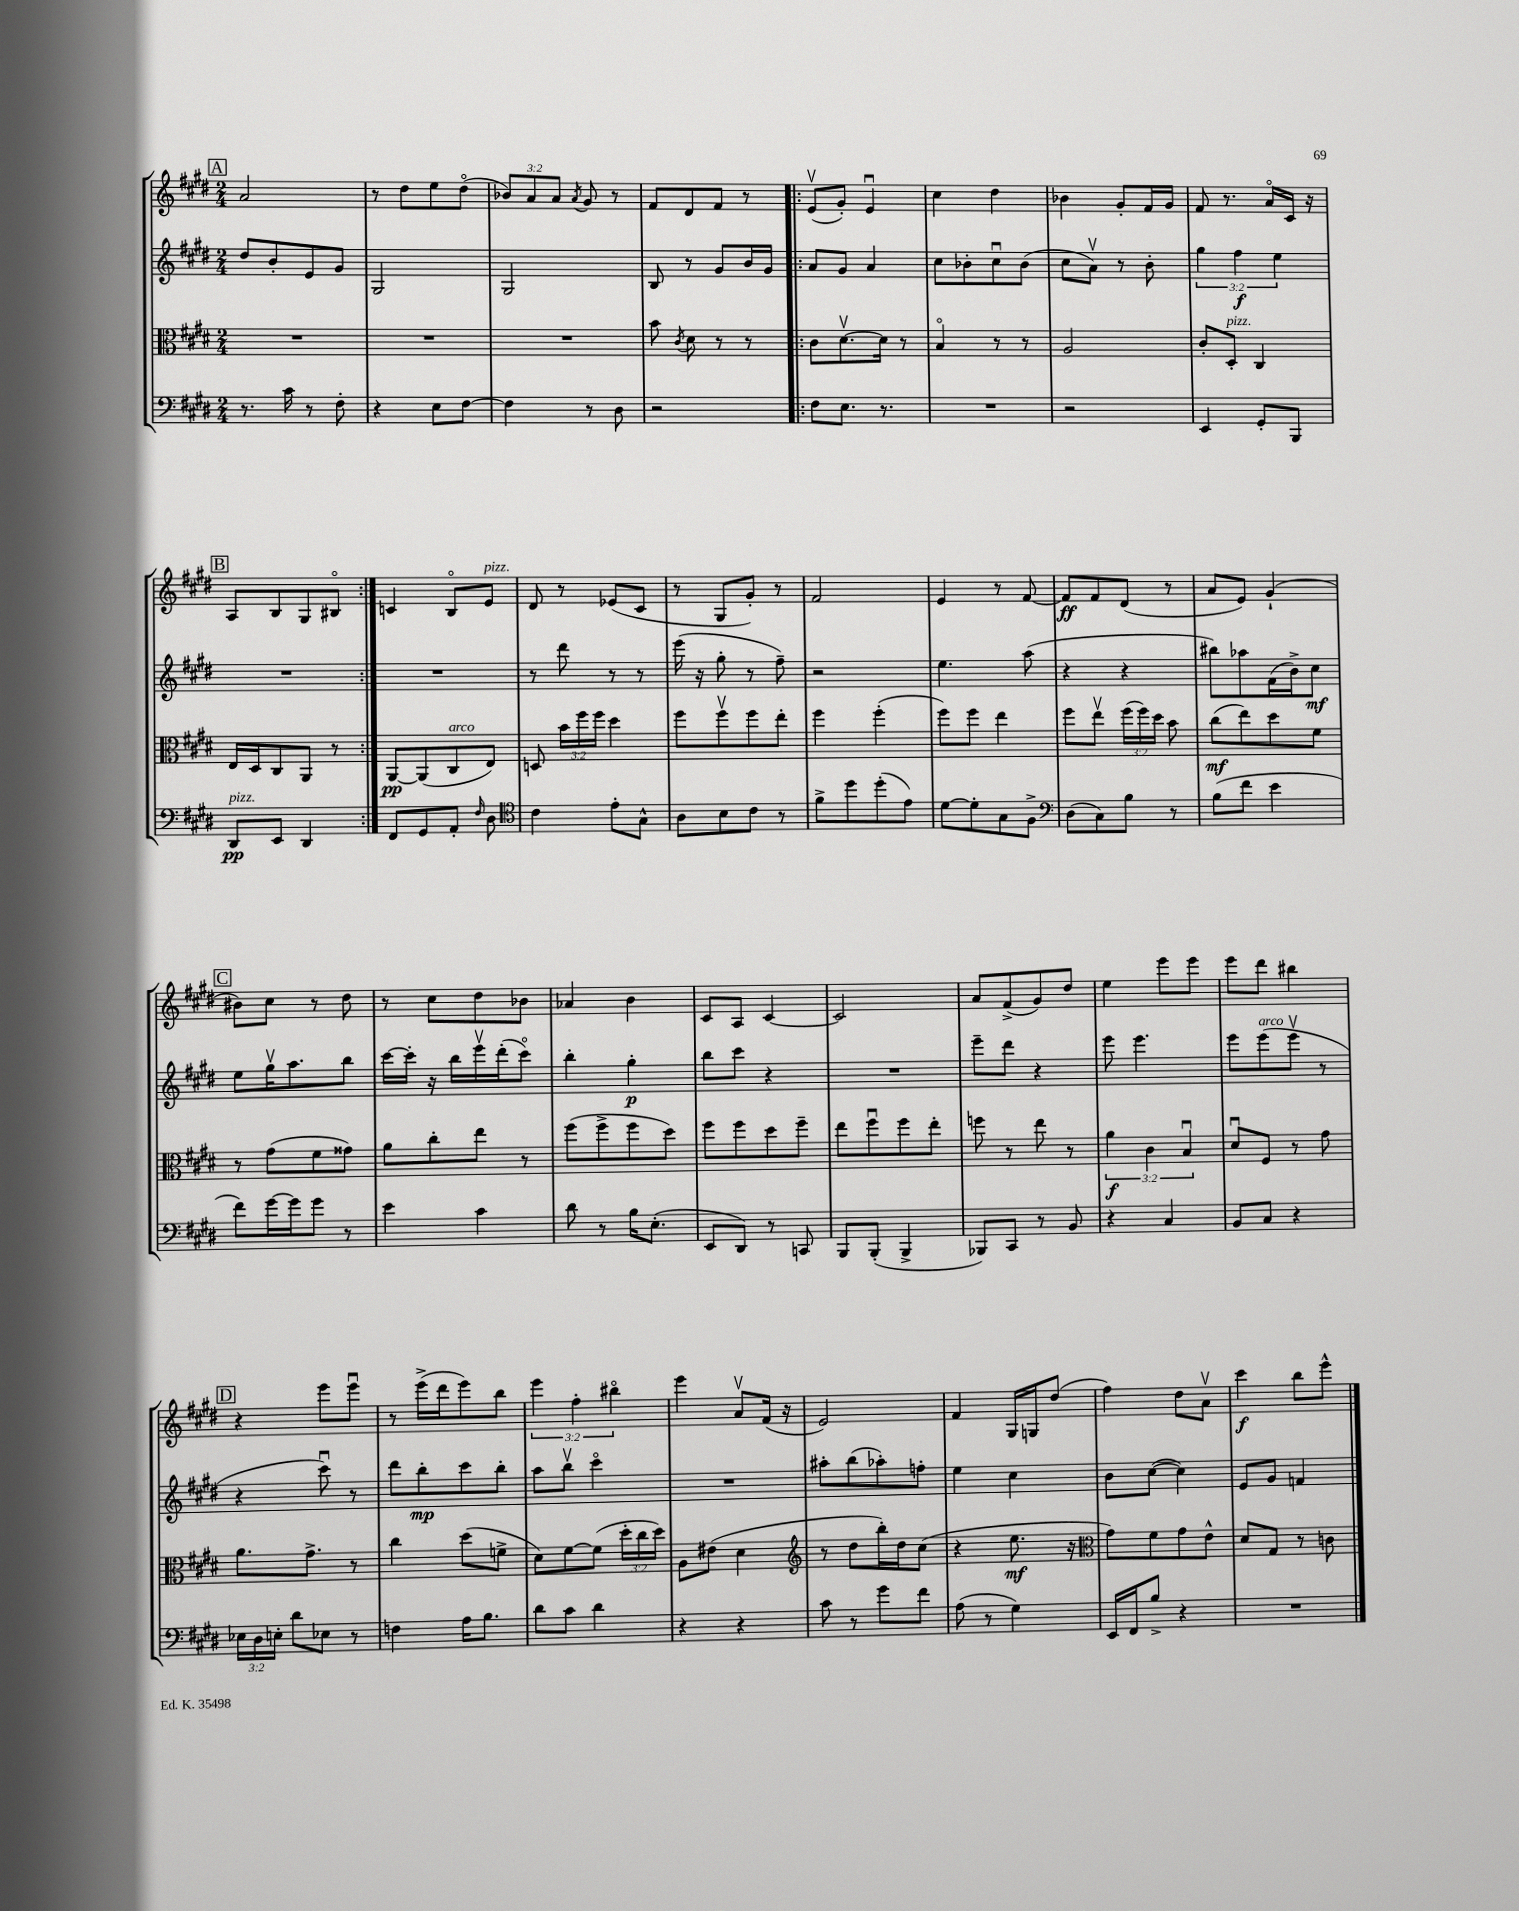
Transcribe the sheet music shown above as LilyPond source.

<<
\new StaffGroup <<
\new Staff = "s0" {
    \clef treble \key e \major \numericTimeSignature \time 2/4 \override Staff.TupletNumber.text = #tuplet-number::calc-fraction-text
    \autoBeamOff \mark \markup { \box "A" } a'2 |
    r8 dis''8[ e''8 dis''8]\flageolet( |
    \tuplet 3/2 { bes'8[) a'8 a'8] } \acciaccatura { a'8 } gis'8 r8 |
    fis'8[ dis'8 fis'8] r8 |
    \repeat volta 2 { e'8[\upbow( gis'8]-.) e'4\downbow |
    cis''4 dis''4 |
    bes'4 gis'8[-. fis'16 gis'16] |
    fis'8 r8. a'16[\flageolet cis'16] r16 |
    \mark \markup { \box "B" } a8[ b8 gis8 bis8]\flageolet | }
    c'4 b8[\flageolet e'8]^\markup { \italic "pizz." } |
    dis'8 r8 ees'8[( cis'8] |
    r8 gis8[ gis'8]-.) r8 |
    fis'2 |
    e'4 r8 fis'8~ |
    fis'8[\ff fis'8 dis'8]( r8 |
    a'8[ e'8]) gis'4-!( |
    \mark \markup { \box "C" } bis'8[) cis''8] r8 dis''8 |
    r8 cis''8[ dis''8 bes'8] |
    aes'4 b'4 |
    cis'8[ a8] cis'4~ |
    cis'2 |
    a'8[ fis'8->( gis'8) dis''8] |
    e''4 e'''8[ e'''8] |
    e'''8[ dis'''8] bis''4 |
    \mark \markup { \box "D" } r4 e'''8[ e'''8]\downbow |
    r8 e'''16[->( dis'''16 e'''8) b''8] |
    \tuplet 3/2 { e'''4 fis''4-. bis''4\flageolet } |
    e'''4 a'8[\upbow fis'16]( r16 |
    e'2) |
    fis'4 gis16[ g16 dis''8]( |
    fis''4) dis''8[ a'8]\upbow |
    cis'''4\f b''8[ e'''8]-^ \bar "|." |
}
\new Staff = "s1" {
    \clef treble \key e \major \numericTimeSignature \time 2/4 \override Staff.TupletNumber.text = #tuplet-number::calc-fraction-text
    \autoBeamOff \mark \markup { \box "A" } dis''8[ b'8-. e'8 gis'8] |
    gis2 |
    gis2 |
    b8 r8 gis'8[ b'16 gis'16] |
    \repeat volta 2 { a'8[ gis'8] a'4 |
    cis''8[ bes'8-. cis''8\downbow bes'8]( |
    cis''8[ a'8]\upbow) r8 b'8-. |
    \tuplet 3/2 { gis''4 fis''4\f e''4 } |
    \mark \markup { \box "B" } R2 | }
    R2 |
    r8 dis'''8 r8 r8 |
    e'''16( r16 gis''8-. r8 fis''8--) |
    r2 |
    e''4. a''8( |
    r4 r4 |
    bis''8[) aes''8 fis'16( b'16->) cis''8]\mf |
    \mark \markup { \box "C" } e''8[ gis''16\upbow a''8. b''8] |
    cis'''16[~ cis'''16]-. r16 b''16[ e'''16\upbow dis'''16-.( cis'''8]\flageolet) |
    b''4-. gis''4-.\p |
    b''8[ cis'''8] r4 |
    R2 |
    e'''8[-- dis'''8] r4 |
    e'''8 e'''4. |
    e'''8[ e'''8^\markup { \italic "arco" }( e'''8]\upbow r8 |
    \mark \markup { \box "D" } r4 cis'''8\downbow) r8 |
    dis'''8[ b''8-.\mp cis'''8 b''8]-. |
    a''8[ b''8]\upbow cis'''4\flageolet |
    R2 |
    ais''8[-. b''8( aes''8-.) f''8]-. |
    e''4 cis''4 |
    b'8[ cis''8]~( cis''4) |
    e'8[ gis'8] f'4 \bar "|." |
}
\new Staff = "s2" {
    \clef alto \key e \major \numericTimeSignature \time 2/4 \override Staff.TupletNumber.text = #tuplet-number::calc-fraction-text
    \autoBeamOff \mark \markup { \box "A" } R2 |
    R2 |
    R2 |
    b'8 \acciaccatura { cis'8 } dis'8 r8 r8 |
    \repeat volta 2 { cis'8[ dis'8.~\upbow dis'16] r8 |
    b4\flageolet r8 r8 |
    a2 |
    cis'8[-. dis8]-.^\markup { \italic "pizz." } cis4 |
    \mark \markup { \box "B" } e16[ dis16 cis8 a,8] r8 | }
    a,8[~\pp a,8( cis8^\markup { \italic "arco" } e8]) |
    d8 \tuplet 3/2 { b'16[ fis''16 fis''16] } dis''4 |
    fis''8[ fis''8\upbow fis''8 e''8]-. |
    fis''4 fis''4-.( |
    fis''8[) fis''8] e''4 |
    fis''8[ e''8]\upbow \tuplet 3/2 { fis''16[( fis''16) dis''16] } b'8 |
    cis''8[\mf( e''8) dis''8 fis'8] |
    \mark \markup { \box "C" } r8 gis'8[( fis'8 gisis'8]) |
    a'8[ cis''8-. e''8] r8 |
    fis''8[( fis''8-> fis''8 dis''8]) |
    fis''8[ fis''8 dis''8 fis''8]-- |
    e''8[ fis''8\downbow fis''8 e''8]-. |
    f''8 r8 e''8 r8 |
    \tuplet 3/2 { a'4\f cis'4 b4\downbow } |
    dis'8[\downbow fis8] r8 gis'8 |
    \mark \markup { \box "D" } a'8.[ gis'8.]-> r8 |
    cis''4 dis''8[( f'8]-> |
    dis'8[) fis'8~ fis'8]( \tuplet 3/2 { dis''16[-. cis''16 dis''16]) } |
    a8[ eis'8]( dis'4 |
    \clef treble r8 dis''8[ b''16-.) dis''16 cis''8]( |
    r4 e''8.\mf r16 |
    \clef alto gis'8[) fis'8 gis'8 e'8]-^ |
    dis'8[ gis8] r8 c'8 \bar "|." |
}
\new Staff = "s3" {
    \clef bass \key e \major \numericTimeSignature \time 2/4 \override Staff.TupletNumber.text = #tuplet-number::calc-fraction-text
    \autoBeamOff \mark \markup { \box "A" } r8. cis'16 r8 fis8-. |
    r4 e8[ fis8]~ |
    fis4 r8 dis8 |
    r2 |
    \repeat volta 2 { fis8[ e8.] r8. |
    R2 |
    r2 |
    e,4 gis,8[-. b,,8] |
    \mark \markup { \box "B" } dis,8[\pp^\markup { \italic "pizz." } e,8] dis,4 | }
    fis,8[ gis,8 a,8]-. \grace { fis16 } dis8 |
    \clef tenor cis'4 e'8[-. gis8]-^ |
    a8[ b8 cis'8] r8 |
    fis'8[-> dis''8 dis''8-.( e'8]) |
    dis'8[~ dis'8-. gis8 fis8]-> |
    \clef bass dis8[( cis8) b8] r8 |
    b8[( fis'8] e'4 |
    \mark \markup { \box "C" } fis'8[) gis'16~ gis'16 gis'8] r8 |
    e'4 cis'4 |
    dis'8 r8 b16[ e8.]-.( |
    e,8[ dis,8]) r8 c,8 |
    b,,8[ b,,8]-.( b,,4-> |
    bes,,8[) cis,8] r8 b,8 |
    r4 cis4 |
    b,8[ cis8] r4 |
    \mark \markup { \box "D" } \tuplet 3/2 { ees16[ dis16 e16]-. } dis'8[ ees8] r8 |
    f4 a16[ b8.] |
    dis'8[ cis'8] dis'4 |
    r4 r4 |
    cis'8 r8 gis'8[ fis'8] |
    a8( r8 gis4) |
    e,16[ fis,16 b8]-> r4 |
    R2 \bar "|." |
}
>>
>>
\layout { \context { \Score \remove "Bar_number_engraver" } }
